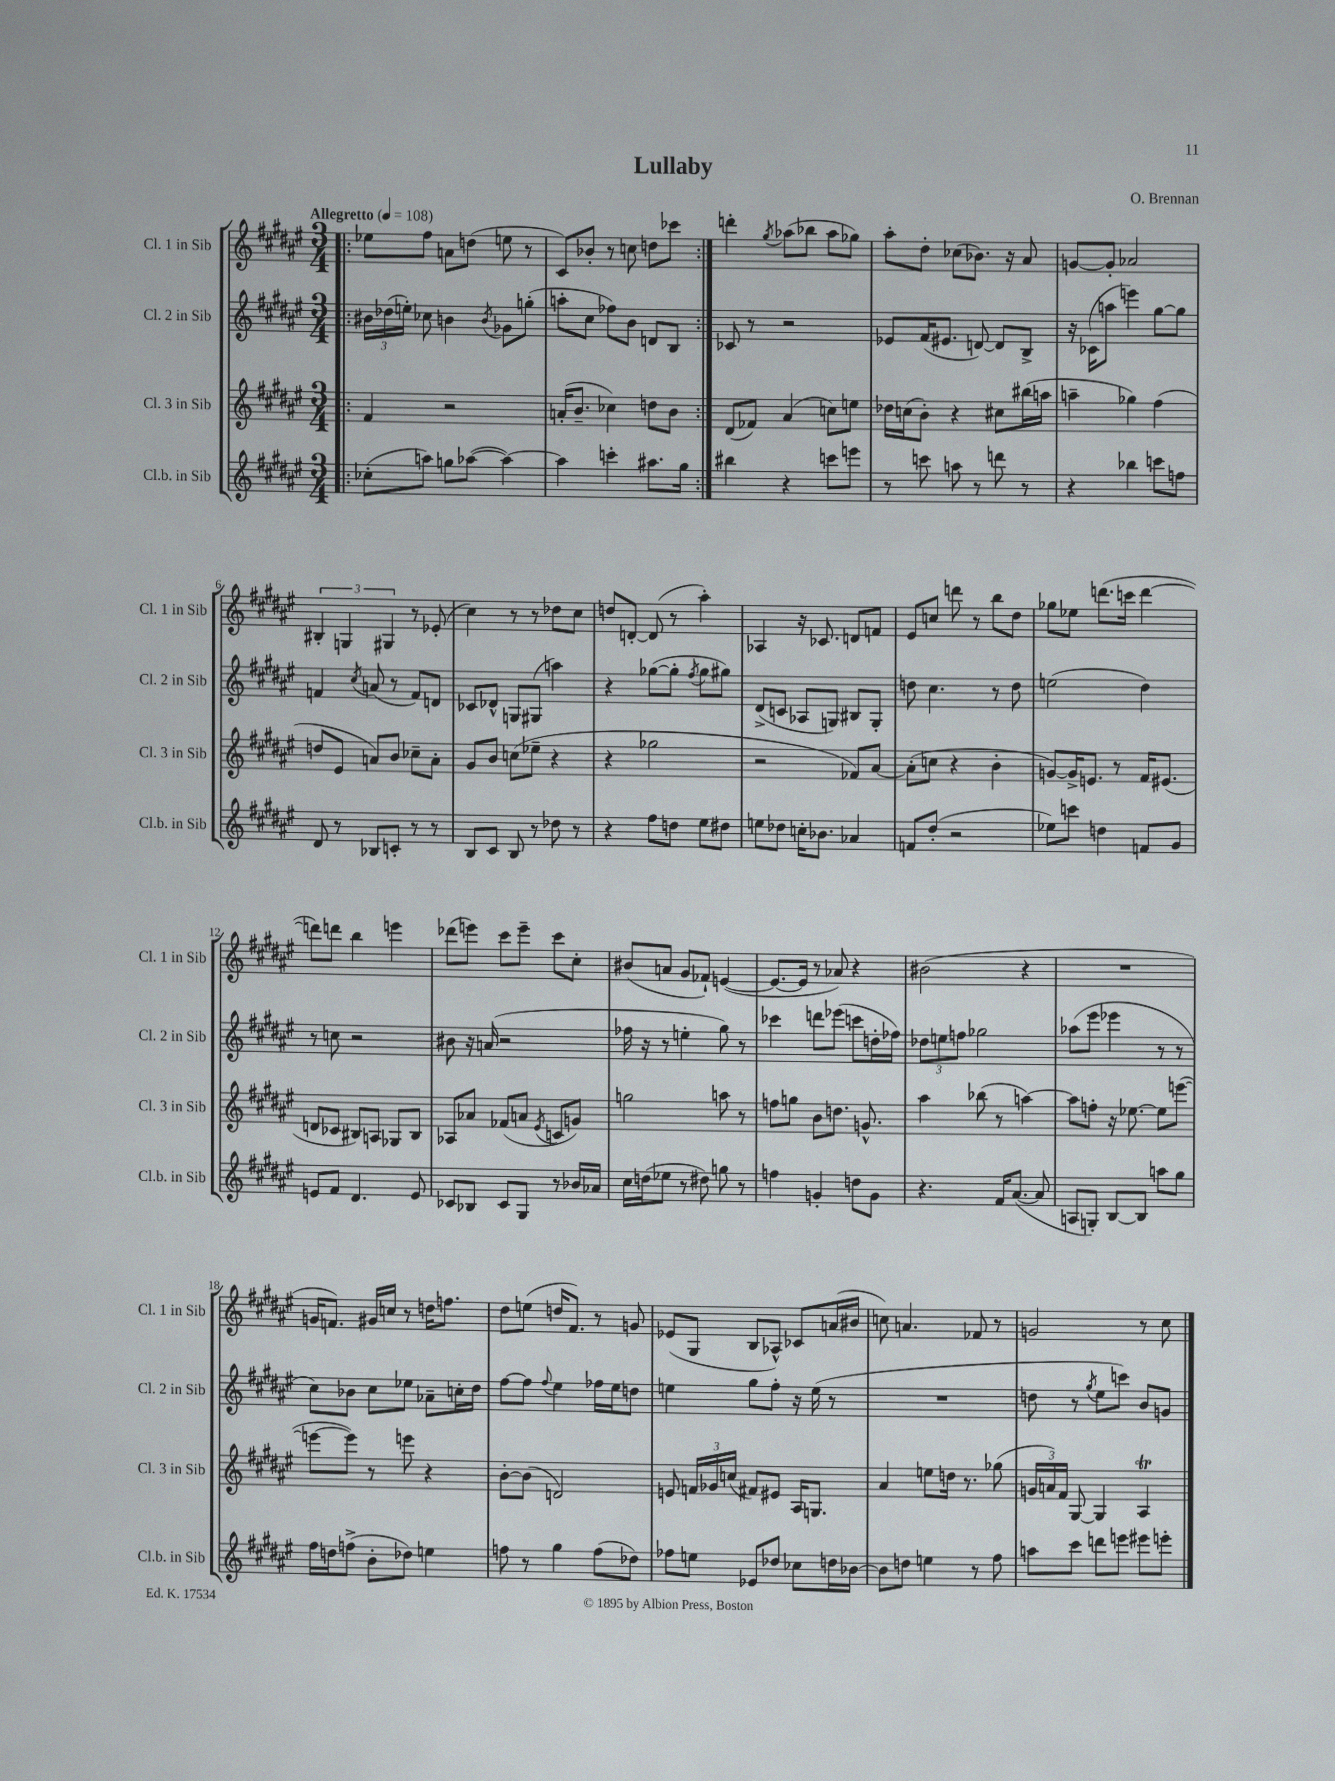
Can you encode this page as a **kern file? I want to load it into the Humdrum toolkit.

**kern	**kern	**kern	**kern
*staff4	*staff3	*staff2	*staff1
*clefG2	*clefG2	*clefG2	*clefG2
*k[f#c#g#d#a#e#]	*k[f#c#g#d#a#e#]	*k[f#c#g#d#a#e#]	*k[f#c#g#d#a#e#]
*M3/4	*M3/4	*M3/4	*M3/4
*MM108	*MM108	*MM108	*MM108
=!|:	=!|:	=!|:	=!|:
(8cc-'	4f#	24b#	8ee-
.	.	(24dd-	.
.	.	24ee')	.
8aa)	.	8cc-	8ff#
8gg	2r	4b	8a
([8aa-	.	.	(8dd
.	.	8qb	.
4aa-_)	.	8g-	8ee
.	.	(8gg'	8r
=	=	=	=
4aa-]	(16a'	8aa'	8c#)
.	8.b~	.	.
.	.	8cc#	8b-'
4ccc'	4cc-)	8ff-)	8r
.	.	8b	8cc
8.aa#	8dd	8d	8dd
.	8b	8B	8ccc-
16gg#	.	.	.
=:|!	=:|!	=:|!	=:|!
4bb#	(8d#	8c-	4ddd'
.	8f-)	8r	.
.	.	.	8qgg#
4r	(4a#	2r	(8aa-
.	.	.	8bb-
8ccc	8cc)	.	8aa-
8eee	8ee	.	8gg-)
=	=	=	=
8r	16dd-	8e-	8aa#'
.	(16cc	.	.
8ccc	8b')	(16f#	8dd#'
.	.	8.e#	.
8aa	4r	.	(8cc-
8r	.	[8d)	8.b-)
8ddd	8cc#	8d]	.
.	.	.	16r
8r	(16bb#	8B^	8a#
.	16aa	.	.
=	=	=	=
4r	4aa~	16r	[8g
.	.	(16c-	.
.	.	8aa	8g']
4bb-	4gg-)	4eee)	2a-
8ccc	(4ff#	[8gg#	.
8ff	.	8gg#]	.
=	=	=	=
8d#	8dd	4f	6B#'
8r	8e#	.	.
.	.	.	6G
.	.	8qcc#	.
8B-	8a)	(8a	.
.	.	.	6G#
8c'	8b	8r	.
8r	8cc-~	8f)	8r
8r	8a'	8d	(8e-'
=	=	=	=
8B	8g#	8c-	4cc#)
8c#	8b	8d-^^	.
8B	(8cc	8G	8r
8r	8ee-~	(8G#	8r
8dd-	4r	4aa)	8dd-
8r	.	.	8cc#
=	=	=	=
4r	4r	4r	8dd
.	.	.	[8d'
8ff#	2gg-	([8gg-	(8d]
8dd	.	8gg-']	8r
.	.	8qff#	.
8ee#	.	8gg-	4aa#')
8dd#	.	8gg#)	.
=	=	=	=
8ee	2r	(8d#^	4A-
8dd-	.	8c	.
16cc'	.	8A-	16r
8.b-	.	.	8.c-
.	.	8G)	.
4a-	8f-)	8B#	8d
.	[8a#	8G'	8f
=	=	=	=
8f	(8a#']	8dd	8e#
(8dd#'	8cc	4.cc#	8cc
2r	4r	.	8ddd
.	.	.	8r
.	4b'	8r	8bb
.	.	8dd	8dd#
=	=	=	=
8ee-)	[8g)	(2ee	8gg-
8ccc	16g^]	.	8ee-
.	8.e	.	.
4dd	.	.	(8.ddd
.	8r	.	.
.	.	.	16ccc
8f	16f#	4dd#)	[4ddd
.	(8.e#	.	.
8g#	.	.	.
=	=	=	=
8e	8d	8r	8ddd])
8f#	8c-	8cc	8ddd
4.d#	8B#)	2r	4bb
.	8A	.	.
.	8G-	.	4eee
8e	8B#	.	.
=	=	=	=
8c-	8A-	8b#	(8ddd-
8B-	8a-	16r	8eee)
.	.	(16a	.
8c-	(8f-	2r	8ccc#
8G#	8a	.	8eee~
.	8qe#	.	.
8r	8c	.	8ccc#
16b-	8g)	.	8cc#'
16a-	.	.	.
=	=	=	=
16cc#	2gg	16ff-	(8b#
(16dd	.	16r	.
8ee-	.	8r	8a
8r	.	4ee'	8g#
8dd#)	.	.	8f-`)
8gg	8aa	8gg#)	([4e
8r	8r	8r	.
=	=	=	=
4ff	8ff	4ccc-	8.e_
.	8gg	.	.
.	.	.	16e]
4g'	8b	8ddd	8r
.	8.dd	(8eee-	8a-)
8dd	.	8ccc	4r
.	8.g^^	.	.
8g	.	16dd'	.
.	.	16ff-)	.
=	=	=	=
4.r	4aa#	12dd-	(2b#
.	.	12ee	.
.	.	12ff	.
.	(8bb-	2gg-	.
16f#	8r	.	.
([8.a#	.	.	.
.	[4aa)	.	4r
8a#]	.	.	.
=	=	=	=
8A	8aa]	(8aa-	2.r
8G')	8ff'	8eee#	.
[8B	16r	4eee-	.
.	[8.ee-	.	.
8B]	.	.	.
8aa	8ee-]	8r	.
8gg#	([8eee	8r	.
=	=	=	=
16ff#	8eee_	8cc#)	16g
16dd	.	.	8.f)
(8ff^	8eee])	8b-	.
8b'	8r	8cc#	16g#
.	.	.	16cc
8dd-)	8eee	8ee-	8r
4ee	4r	8a-~	16dd
.	.	.	8.ff
.	.	16cc'	.
.	.	16dd#	.
=	=	=	=
8ff	[8b'	[8ff#	8dd#
8r	(8b]	8ff#]	(8ee
.	.	8qqff#	.
4gg#	2d)	4ee#	16dd
.	.	.	8.f#)
(8ff	.	16ff-	8r
.	.	16ee#	.
8dd-)	.	8dd	8g
=	=	=	=
8ff-	8e	4ee	(8e-
8ee	24f	.	8G#
.	24g-	.	.
.	(24cc	.	.
8e-	8f#)	8gg#	8B
8dd-	8e#	8ff#'	8A-^^)
8cc-	16A#	16r	8c-
.	8.G	(16ee	.
16dd	.	8r	(16a
[16b-	.	.	16b#
=	=	=	=
8b-]	4a#	2.r	8cc)
8dd	.	.	4.a
4ee	8ee	.	.
.	16dd	.	.
.	8.r	.	.
8r	.	.	8f-
8ff#	(8gg-	.	8r
=	=	=	=
8aa	24g	8dd	2g
.	24a)	.	.
.	24f#	.	.
8ccc#	[8G#	8r	.
.	.	8qgg#	.
8ddd	4G#]	8ee#	.
8eee	.	8ccc)	.
8eee#	4A#	8b	8r
8eee'	.	8g	8cc#
==	==	==	==
*-	*-	*-	*-
